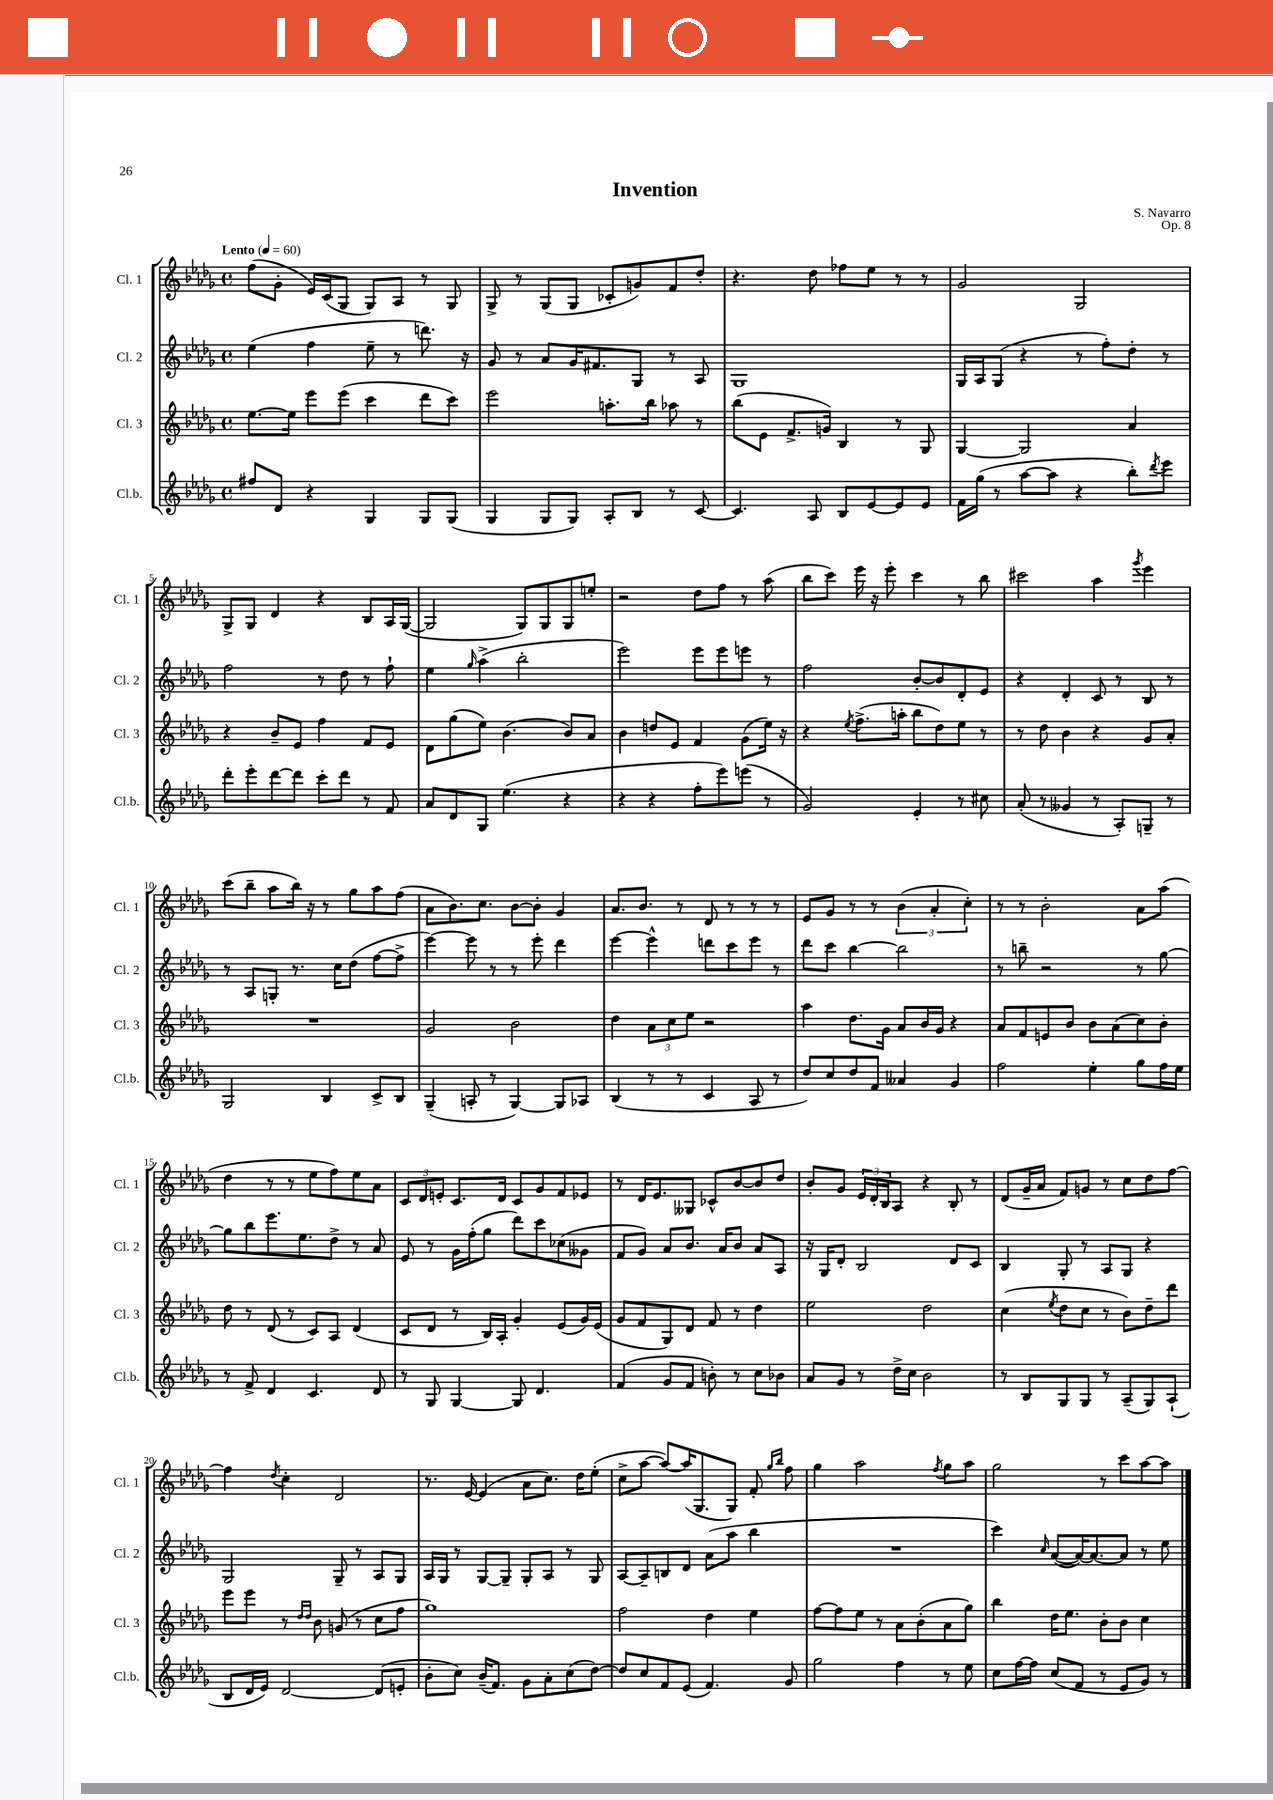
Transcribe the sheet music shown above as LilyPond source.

\header { title = "Invention" composer = "S. Navarro" opus = "Op. 8" }
<<
\new StaffGroup <<
\new Staff = "s0" \with { instrumentName = "Cl. 1" shortInstrumentName = "Cl. 1" } {
    \clef treble \key des \major \defaultTimeSignature \time 4/4 \tempo "Lento" 4 = 60
    f''8( ges'8-. ees'16) c'16( ges8 ges8) aes8 r8 ges8 |
    ges8-> r8 ges8( ges8 ces'8-. g'8) f'8 des''8-. |
    r4. des''8 fes''8 ees''8 r8 r8 |
    ges'2 ges2 |
    ges8-> ges8 des'4 r4 bes8 aes16 ges16~( |
    ges2 ges8) ges8 ges8 e''8-. |
    r2 des''8 f''8 r8 aes''8( |
    bes''8 c'''8) ees'''16 r16 ees'''8-. c'''4 r8 bes''8 |
    cis'''2 aes''4 \acciaccatura { ges'''8 } ees'''4 |
    c'''8( bes''8-- aes''8 bes''16) r16 r8 ges''8 aes''8 f''8( |
    aes'8 bes'8.) c''8. bes'8~ bes'8-. ges'4 |
    aes'8. bes'8. r8 des'8 r8 r8 r8 |
    ees'8 ges'8 r8 r8 \tuplet 3/2 { bes'4( aes'4-. c''4-.) } |
    r8 r8 bes'2-. aes'8 aes''8( |
    des''4 r8 r8 ees''8 f''8) ees''8 aes'8 |
    \tuplet 3/2 { c'8 des'8 e'8-. } c'8. des'16 c'8 ges'8 f'8 ees'8 |
    r8 des'16 ees'8. geses8 ces'8-^ bes'8~ bes'8 des''8 |
    bes'8-. ges'8 \tuplet 3/2 { ees'16 des'16-. bes16 } aes8 r4 bes8-. r8 |
    des'8( ges'16-- aes'16 f'8) g'8 r8 c''8 des''8 f''8~ |
    f''4 \acciaccatura { des''8 } c''4-. des'2 |
    r8. ees'16~ ees'4( aes'8 c''8.) des''16 ees''8-.( |
    c''8-> aes''8~ aes''8~) aes''16( ges8. ges8) f'8-. \grace { ges''16 bes''16 } f''8 |
    ges''4 aes''2 \acciaccatura { f''8 } ges''8 aes''8 |
    ges''2 r8 c'''8 aes''8~ aes''8 \bar "|." |
}
\new Staff = "s1" \with { instrumentName = "Cl. 2" shortInstrumentName = "Cl. 2" } {
    \clef treble \key des \major \defaultTimeSignature \time 4/4
    ees''4( f''4 ees''8-- r8 d'''8.) r16 |
    ges'8 r8 aes'8 ges'16 fis'8. ges8 r8 aes8 |
    ges1 |
    ges16 aes16 ges8( r4 r8 f''8-.) des''8-. r8 |
    f''2 r8 des''8 r8 f''8-! |
    ees''4 \grace { ges''16 } aes''4->( bes''2-. |
    ees'''2) ees'''8 ees'''8 e'''8 r8 |
    f''2 bes'8~-. bes'8 des'8-. ees'8 |
    r4 des'4-. c'8 r8 bes8 r8 |
    r8 aes8 g8-. r8. c''16 des''8( f''8~ f''8-> |
    ees'''4~) ees'''8 r8 r8 ees'''8-. des'''4 |
    ees'''4~ ees'''4-^ d'''8 c'''8 ees'''8 r8 |
    des'''8 c'''8 bes''4~ bes''2 |
    r8 b''8-- r2 r8 ges''8~ |
    ges''8 bes''8 ees'''8. ees''8. des''8-> r8 aes'8 |
    ees'8 r8 ges'16 f''16-.( ges''8 des'''8) c'''8 ces''8( geses'8 |
    f'8 ges'8) aes'8 bes'8. aes'16 bes'8 aes'8 aes8 |
    r16 ges16 des'8-. bes2 des'8 c'8 |
    bes4 ges8-. r8 aes8 ges8 r4 |
    ges2 ges8-- r8 aes8 ges8 |
    aes16 ges16 r8 ges8~ ges8-- ges8-. aes8 r8 ges8 |
    aes8~ aes8-- b8 des'8 aes'8( aes''8 bes''4 |
    R1 |
    c'''4) \grace { c''16 } aes'8~( aes'16~) aes'8.~ aes'8 r8 ees''8 \bar "|." |
}
\new Staff = "s2" \with { instrumentName = "Cl. 3" shortInstrumentName = "Cl. 3" } {
    \clef treble \key des \major \defaultTimeSignature \time 4/4
    ees''8.~ ees''16 ees'''8 ees'''8( c'''4 des'''8 c'''8) |
    ees'''2 a''8.-. bes''16 aes''8 r8 |
    bes''8( ees'8 f'8.-> g'16) bes4 r8 ges8 |
    ges4~ ges2 aes'4 |
    r4 bes'8-- ees'8 f''4 f'8 ees'8 |
    des'8 ges''8( ees''8) bes'4.( bes'8) aes'8 |
    bes'4 d''8 ees'8 f'4 ges'8( ees''16) r16 |
    r4 \acciaccatura { ees''8 } f''8.->( a''16-. bes''8 des''8) ees''8 r8 |
    r8 des''8 bes'4 r4 ges'8 aes'8-. |
    R1 |
    ges'2 bes'2 |
    des''4 \tuplet 3/2 { aes'8 c''8 ees''8 } r2 |
    aes''4 des''8. ges'16 aes'8 bes'16 ges'16 r4 |
    aes'8 f'8 e'8 bes'8 bes'8 aes'8( c''8) bes'8-. |
    des''8 r8 des'8( r8 c'8) aes8 des'4( |
    c'8 des'8 r8 bes16) aes16-. ges'4-. ees'8( ges'16) ees'16( |
    ges'8 f'8 ges8) des'8 f'8 r8 des''4 |
    ees''2 des''2 |
    c''4( \acciaccatura { ees''8 } des''8 c''8 r8 bes'8) des''8-- des'''8 |
    ees'''8 ees'''8 r8 \grace { des''16 des''16 } bes'8 g'8( r8 c''8 f''8 |
    ges''1) |
    f''2 des''4 ees''4 |
    f''8~ f''8 ees''8 r8 aes'8 bes'8-.( aes'8 ges''8) |
    bes''4 des''16 ees''8. bes'8-. bes'8 c''4 \bar "|." |
}
\new Staff = "s3" \with { instrumentName = "Cl.b." shortInstrumentName = "Cl.b." } {
    \clef treble \key des \major \defaultTimeSignature \time 4/4
    fis''8 des'8 r4 ges4 ges8 ges8( |
    ges4 ges8 ges8) aes8-. bes8 r8 c'8~ |
    c'4. aes8 bes8 ees'8~ ees'8 ees'8 |
    f'16 ges''16( r8 aes''8~ aes''8 r4 bes''8-.) \acciaccatura { des'''8 } ees'''8 |
    des'''8-. ees'''8-. des'''8~ des'''8 c'''8-. des'''8 r8 f'8 |
    aes'8 des'8 ges8 ees''4.( r4 |
    r4 r4 f''8-. ees'''8) e'''8( r8 |
    ges'2) ees'4-. r8 cis''8 |
    aes'8-.( r8 geses'4 r8 aes8-.) g8-- r8 |
    ges2 bes4 c'8-> bes8 |
    ges4--( a8-. r8 ges4~) ges8 aes8 |
    bes4( r8 r8 c'4 aes8 r8 |
    des''8) c''8 des''8 f'8 aeses'4 ges'4 |
    f''2 ees''4-. ges''8 f''16 ees''16 |
    r8 f'8-> des'4 c'4. des'8 |
    r8 ges8 ges4~ ges8 des'4. |
    f'4( ges'8 f'8 b'8-.) r8 c''8 bes'8 |
    aes'8 ges'8 r8 des''16-> c''16 bes'2 |
    r8 bes8 ges8 ges8 r8 aes8--( ges8) aes8-!( |
    bes8 des'16 ees'16) des'2~ des'8( e'8-. |
    bes'8-. c''8) bes'16--( f'8.) ges'8 aes'8-. c''8( des''8~) |
    des''8 c''8 f'8 ees'8( f'4.) ges'8 |
    ges''2 f''4 r8 ees''8 |
    c''8 f''16~ f''16 c''8( f'8 r8 ees'8 ges'8) r8 \bar "|." |
}
>>
>>
